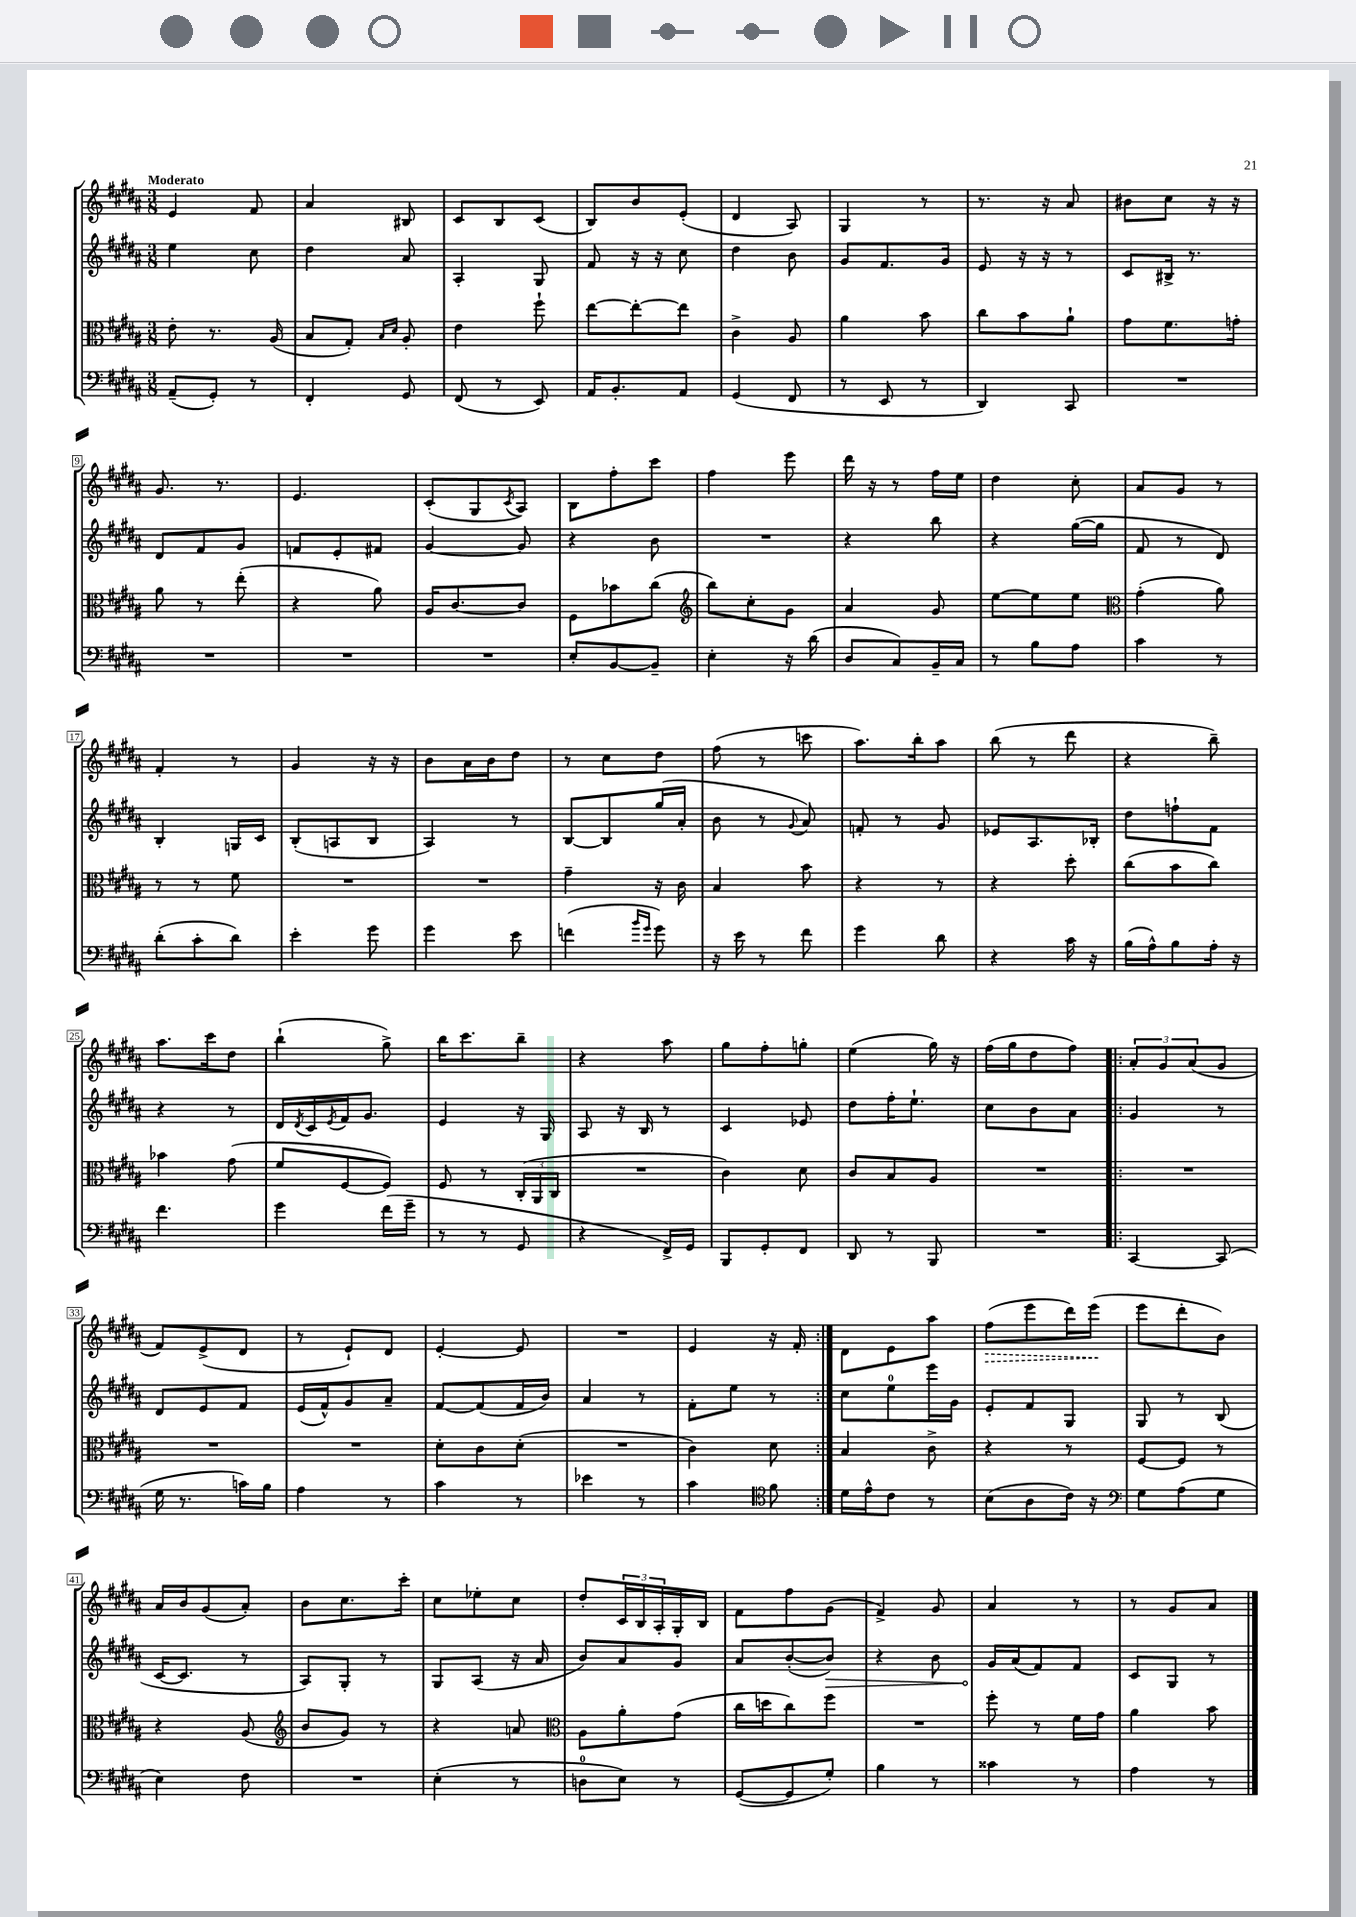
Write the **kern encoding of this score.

**kern	**kern	**kern	**kern
*staff4	*staff3	*staff2	*staff1
*clefF4	*clefC3	*clefG2	*clefG2
*k[f#c#g#d#a#]	*k[f#c#g#d#a#]	*k[f#c#g#d#a#]	*k[f#c#g#d#a#]
*M3/8	*M3/8	*M3/8	*M3/8
(8AA#~	8e'	4ee	4e
8GG#')	8.r	.	.
8r	.	8cc#	8f#
.	(16A#	.	.
=	=	=	=
4FF#'	8B	4dd#	4a#
.	8G#')	.	.
.	16qqB	.	.
.	16qqd#	.	.
8GG#	8A#'	8a#	8B#
=	=	=	=
(8FF#	4e	4A#'	8c#
8r	.	.	8B
8EE)	8ff#`	8G#	(8c#
=	=	=	=
16AA#	[8ee	8f#	8B)
8.BB'	.	.	.
.	8ee'_	16r	8b
.	.	16r	.
8AA#	8ee]	8cc#	(8e'
=	=	=	=
(4GG#	4c#^	4dd#	4d#
8FF#	8A#	8b	8A#)
=	=	=	=
8r	4a#	8g#	4G#
8EE	.	8.f#	.
8r	8b	.	8r
.	.	16g#	.
=	=	=	=
4DD#)	8cc#	8e	8.r
.	8b	16r	.
.	.	16r	16r
8CC#	8a#`	8r	8a#
=	=	=	=
4.r	8g#	8c#	8b#
.	8.f#	16B#^	8cc#
.	.	8.r	.
.	.	.	16r
.	16g'	.	16r
=	=	=	=
4.r	8a#	8d#	8.g#
.	8r	8f#	.
.	.	.	8.r
.	(8ee'	8g#	.
=	=	=	=
4.r	4r	8f	4.e
.	.	8e'	.
.	8a#)	8f#	.
=	=	=	=
4.r	16A#	[4g#	(8c#'
.	[8.c#	.	.
.	.	.	8G#
.	.	.	8qc#
.	8c#]	8g#]	8A#)
=	=	=	=
8E'	8F#	4r	8B
[8BB	8b-	.	8ff#'
8BB~]	(8cc#	8b	8ccc#
=	=	=	=
*	*clefG2	*	*
4E'	8bb)	4.r	4ff#
.	8cc#'	.	.
16r	8g#	.	8eee
(16d#	.	.	.
=	=	=	=
8D#	4a#	4r	16ddd#
.	.	.	16r
8C#)	.	.	8r
16BB~	8g#	8bb	16ff#
16C#	.	.	16ee
=	=	=	=
8r	[8ee	4r	4dd#
8B	8ee]	.	.
8A#	8ee	([16gg#	8cc#'
.	.	16gg#]	.
=	=	=	=
*	*clefC3	*	*
4c#	(4g#'	8f#	8a#
.	.	8r	8g#
8r	8a#)	8d#)	8r
=	=	=	=
(8d#'	8r	4B'	4f#'
8c#'	8r	.	.
8d#)	8f#	16G	8r
.	.	16c#	.
=	=	=	=
4e'	4.r	(8B'	4g#
.	.	8A	.
8g#	.	8B	16r
.	.	.	16r
=	=	=	=
4g#	4.r	4A#)	8b
.	.	.	16a#
.	.	.	16b
8e	.	8r	8dd#
=	=	=	=
(4f	4g#~	[8B	8r
.	.	8B]	8cc#
16qqb	.	.	.
16qqg#	.	.	.
8g#)	16r	(16gg#	8dd#
.	16c#	16a#'	.
=	=	=	=
16r	4B	8b	(8ff#
16e	.	.	.
8r	.	8r	8r
.	.	8qqg#	.
8f#	8b	8a#)	8ccc
=	=	=	=
4g#	4r	8f'	8.aa#)
.	.	8r	.
.	.	.	16bb'
8d#	8r	8g#	8aa#
=	=	=	=
4r	4r	8e-	(8bb
.	.	8.A#	8r
16c#	8dd#'	.	8ddd#
16r	.	16B-'	.
=	=	=	=
(16B	(8cc#	8dd#	4r
16A#^^)	.	.	.
8B	8b	8ff`	.
16A#'	8cc#)	8f#	8bb~)
16r	.	.	.
=	=	=	=
4.f#	4b-	4r	8.aa#
.	.	.	16ccc#
.	(8g#	8r	8dd#
=	=	=	=
4g#	8f#	16d#	(4bb`
.	.	8qd#	.
.	.	16c#	.
.	.	8qe	.
.	[8F#	16f#	.
.	.	8.g#	.
(16f#	8F#])	.	8gg#^)
16g#~	.	.	.
=	=	=	=
8r	8F#	4e	16bb
.	.	.	8.ccc#
8r	8r	.	.
8GG#	(24C#'	16r	8bb~
.	24AA#	.	.
.	.	16G#	.
.	24C#	.	.
=	=	=	=
4r	4.r	8A#	4r
.	.	16r	.
.	.	16B	.
16FF#^)	.	8r	8aa#
16GG#	.	.	.
=	=	=	=
8BBB	4c#)	4c#	8gg#
8GG#'	.	.	8ff#'
8FF#	8d#	8e-	8gg'
=	=	=	=
8DD#	8c#	8dd#	(4ee
8r	8B	16ff#'	.
.	.	8.ee`	.
8BBB	8A#	.	16gg#)
.	.	.	16r
=	=	=	=
4.r	4.r	8cc#	(16ff#
.	.	.	16gg#
.	.	8b	8dd#
.	.	8a#	8ff#)
=!|:	=!|:	=!|:	=!|:
[4CC#	4.r	4g#	12a#'
.	.	.	12g#
.	.	.	(12a#
(8CC#]	.	8r	8g#
=	=	=	=
16G#	4.r	8d#	8f#)
8.r	.	.	.
.	.	8e	(8e^
16c)	.	8f#	8d#
16B	.	.	.
=	=	=	=
4A#	4.r	(16e	8r
.	.	16f#^^)	.
.	.	8g#	8e`)
8r	.	8a#~	8d#
=	=	=	=
4c#	8d#'	[8f#	[4e'
.	8c#	(8f#]	.
8r	(8d#'	16f#	8e]
.	.	16b)	.
=	=	=	=
4e-	4.r	4a#	4.r
8r	.	8r	.
=	=	=	=
4c#	4c#)	8f#'	4e
.	.	8ee	.
*clefC4	*	*	*
8f#	8d#	8r	16r
.	.	.	16f#'
=:|!	=:|!	=:|!	=:|!
16d#	4B	8cc#	8d#
16e^^	.	.	.
8c#	.	8ee	8e
8r	8c#^	16eee	8aa#
.	.	16g#	.
=	=	=	=
(8B	4r	8e'	(8ff#
8A#	.	8f#	8eee
16c#)	8r	8G#	16ddd#)
16r	.	.	(16eee
=	=	=	=
*clefF4	*	*	*
8G#	[8F#	8G#	8eee
(8A#	8F#]	8r	8ddd#'
8G#	8r	(8B	8b)
=	=	=	=
4E)	4r	[16c#	16a#
.	.	8.c#]	16b
.	.	.	(8g#
8F#	(8A#	8r	8a#')
=	=	=	=
*	*clefG2	*	*
4.r	8b	8A#)	8b
.	8g#)	8G#'	8.cc#
.	8r	8r	.
.	.	.	16ccc#'
=	=	=	=
(4E'	4r	8G#	8cc#
.	.	(8A#	8ee-'
8r	8a	16r	8cc#
.	.	16a#	.
=	=	=	=
*	*clefC3	*	*
8D	8A#	8b)	8dd#'
8E)	8a#'	8a#	24c#
.	.	.	24B
.	.	.	24A#'
8r	(8g#	8g#	16G#'
.	.	.	16B
=	=	=	=
([8GG#	16cc#	8a#	8f#
.	16dd	.	.
8GG#]	8cc#)	([8b'	8ff#
8G#')	8ff#	8b])	(8g#
=	=	=	=
4B	4.r	4r	4f#^)
8r	.	8b	8g#
=	=	=	=
4c##	8ff#'	16g#	4a#
.	.	(16a#	.
.	8r	8f#)	.
8r	16f#	8f#	8r
.	16g#	.	.
=	=	=	=
4A#	4a#	8c#	8r
.	.	8G#	8g#
8r	8b	8r	8a#
==	==	==	==
*-	*-	*-	*-
